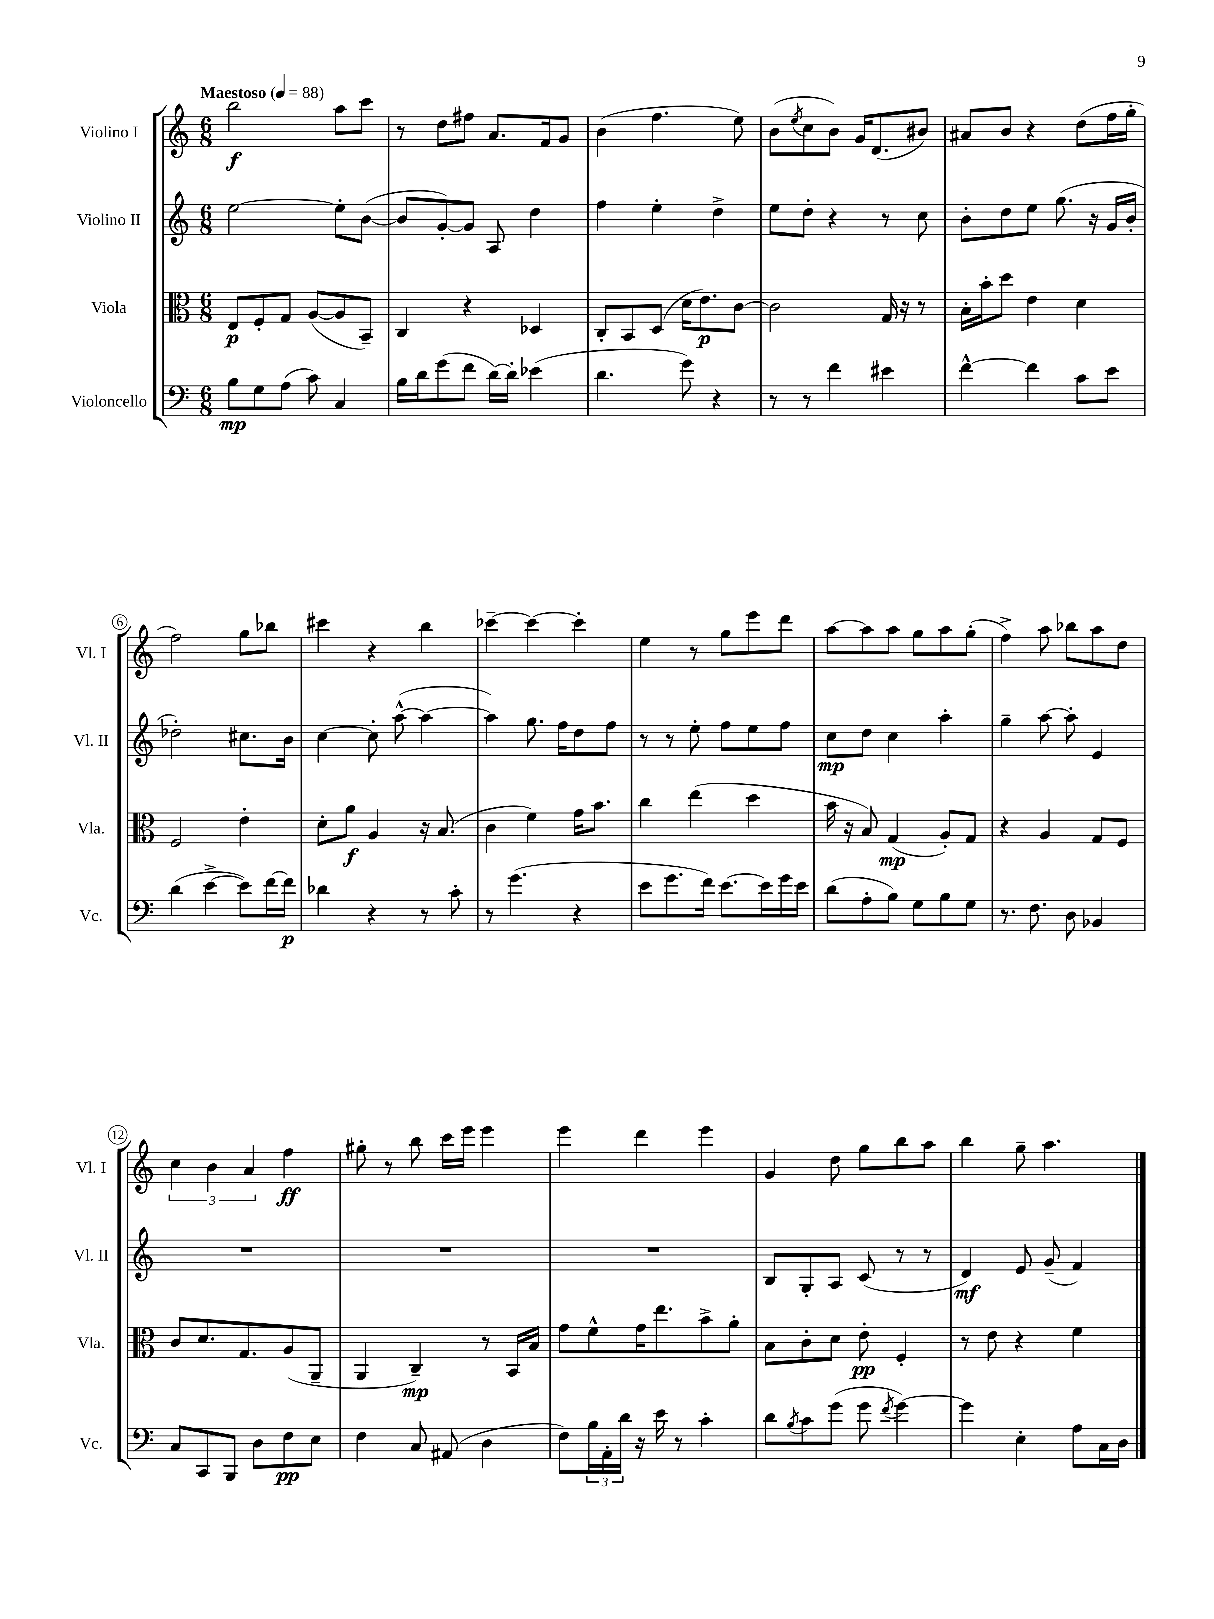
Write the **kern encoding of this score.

**kern	**kern	**kern	**kern
*staff4	*staff3	*staff2	*staff1
*clefF4	*clefC3	*clefG2	*clefG2
*k[]	*k[]	*k[]	*k[]
*M6/8	*M6/8	*M6/8	*M6/8
*MM88	*MM88	*MM88	*MM88
8B\L	8E/L	[2ee\	2bb\
8G\	8F'/	.	.
(8A\J	8G/J	.	.
8c\)	([8A/L	.	.
4C/	8A/]	8ee'\]L	8aa\L
.	8BB~/J)	([8b\J	8ccc\J
=	=	=	=
16B\LL	4C/	8b/]L	8r
16d\J	.	.	.
(8g\	.	[8g'/)	8dd\L
8f\J	4r	8g/]J	8ff#\J
[16d\LL)	.	8A/	8.a/L
16d'\]JJ	.	.	.
(4e-\	4D-/	4dd\	.
.	.	.	16f/k
.	.	.	8g/J
=	=	=	=
4.d\	8C'/L	4ff\	(4b\
.	8BB/	.	.
.	(8D/J	4ee'\	4.ff\
8g\)	16d\LK	.	.
.	8.e\)	.	.
4r	.	4dd^\	.
.	[8c\J	.	8ee\)
=	=	=	=
8r	2c\]	8ee\L	(8b\L
.	.	.	8qee/
8r	.	8dd'\J	8cc\
4f\	.	4r	8b\J)
.	.	.	16g/LK
.	.	.	(8.d/
4e#\	16G/	8r	.
.	16r	.	.
.	8r	8cc\	8b#/J)
=	=	=	=
[4f^^\	16B'\LL	8b'\L	8a#/L
.	16b'\J	.	.
.	8dd\J	8dd\	8b/J
4f\]	4e\	8ee\J	4r
.	.	(8.gg\	.
8c\L	4d\	.	(8dd\L
.	.	16r	.
8e\J	.	16g/LL	16ff\L
.	.	16b'/JJ	16gg'\JJ
=	=	=	=
(4d\	2F/	2dd-'\)	2ff\)
[4e^\	.	.	.
8e\]L)	4e'\	8.cc#\L	8gg\L
[16f\L	.	.	8bb-\J
16f\]JJ	.	16b\Jk	.
=	=	=	=
4d-\	8d'\L	[4cc\	4ccc#\
.	8a\J	.	.
4r	4A/	8cc'\]	4r
.	.	([8aa^^\	.
8r	16r	4aa\_	4bb\
.	(8.B/	.	.
8c'\	.	.	.
=	=	=	=
8r	4c\	4aa\])	[4ccc-~\
(4.g\	.	.	.
.	4f\)	8.gg\	4ccc-\_
.	.	16ff\LK	.
4r	16g\LK	8dd\	4ccc-'\]
.	8.b\J	.	.
.	.	8ff\J	.
=	=	=	=
8e\L	4cc\	8r	4ee\
8.g\	.	8r	.
.	(4ee\	8ee'\	8r
16f\Jk)	.	.	.
[8.e\L	.	8ff\L	8gg\L
.	4dd\	8ee\	8eee\
16e\]L	.	.	.
16g\	.	8ff\J	8ddd\J
16e\JJ	.	.	.
=	=	=	=
(8d\L	16b\	8cc\L	[8aa\L
.	16r	.	.
8A'\	8B/)	8dd\J	8aa\]
8B\J)	(4G/	4cc\	8aa\J
8G\L	.	.	8gg\L
8B\	8A'/L)	4aa'\	8aa\
8G\J	8G/J	.	(8gg'\J
=	=	=	=
8.r	4r	4gg~\	4ff^\)
8.F\	.	.	.
.	4A/	[8aa\	8aa\
8D\	.	8aa'\]	8bb-\L
4BB-/	8G/L	4e/	8aa\
.	8F/J	.	8dd\J
=	=	=	=
8C/L	8c/L	2.r	6cc\
8CC/	8.d/	.	.
.	.	.	6b\
8BBB/J	.	.	.
.	8.G/	.	.
.	.	.	6a/
8D\L	.	.	.
8F\	(8A/	.	4ff\
8E\J	8AA~/J	.	.
=	=	=	=
4F\	4AA/	2.r	8gg#'\
.	.	.	8r
8C/	4C~/)	.	8bb\
(8AA#/	.	.	16ccc\LL
.	.	.	16eee\JJ
4D\	8r	.	4eee\
.	16BB/LL	.	.
.	16B/JJ	.	.
=	=	=	=
8F\L)	8g\L	2.r	4eee\
24B\L	8f^^\	.	.
24AA'\	.	.	.
24d\JJ	.	.	.
16r	16g\K	.	4ddd\
16e\	8.ee\	.	.
8r	.	.	.
4c'\	8b^\	.	4eee\
.	8a'\J	.	.
=	=	=	=
8d\L	8B\L	8B/L	4g/
8qB/	.	.	.
8c\	8c'\	8G'/	.
(8g\J	8d\J	8A/J	8dd\
8g\	8e'\	(8c/	8gg\L
8qf/	.	.	.
[4g\)	4F'/	8r	8bb\
.	.	8r	8aa\J
=	=	=	=
4g\]	8r	4d/)	4bb\
.	8e\	.	.
4E'\	4r	8e/	8gg~\
.	.	(8g~/	4.aa\
8A\L	4f\	4f/)	.
16C\L	.	.	.
16D\JJ	.	.	.
==	==	==	==
*-	*-	*-	*-
